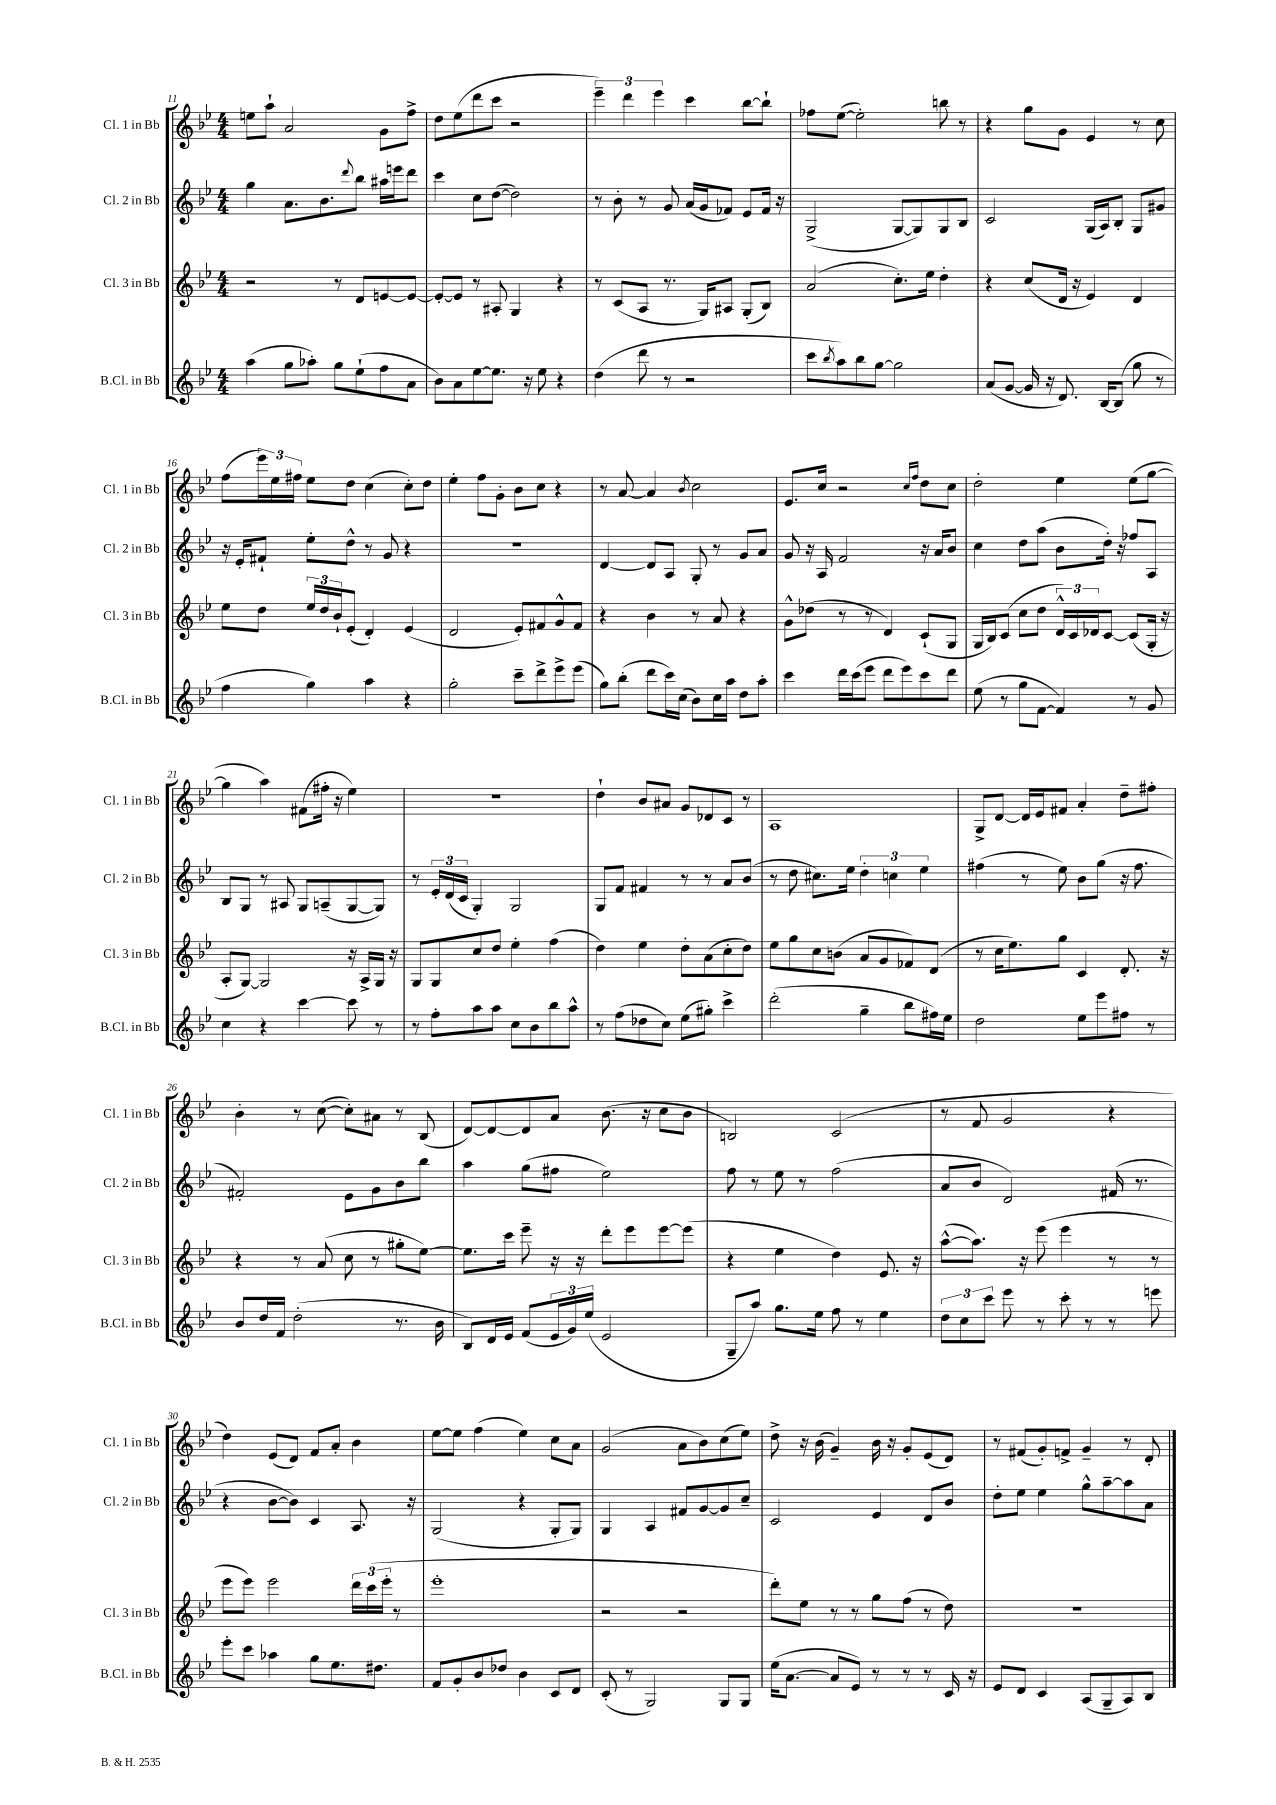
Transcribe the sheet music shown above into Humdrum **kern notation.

**kern	**kern	**kern	**kern
*staff4	*staff3	*staff2	*staff1
*clefG2	*clefG2	*clefG2	*clefG2
*k[b-e-]	*k[b-e-]	*k[b-e-]	*k[b-e-]
*M4/4	*M4/4	*M4/4	*M4/4
(4aa	2r	4gg	8ee
.	.	.	8aa`
8gg	.	8.a	2a
8aa-')	.	.	.
.	.	8.b-	.
8gg	8r	.	.
.	.	8qqddd	.
(8ee-`	8d	8bb-	.
8ff	[8e	16aa#	8g
.	.	16eee	.
8a	8e_	8ddd	8ff^
=	=	=	=
8b-)	8e'_	4ccc	8dd
8a	8e]	.	(8ee-
[8ee-	8r	8cc	8ddd
8.ee-]	8A#'	([8dd	8ccc
.	4G	2dd])	2r
16r	.	.	.
8ee-	.	.	.
4r	4r	.	.
=	=	=	=
(4dd	8r	8r	6eee-~)
.	(8c	8b-'	.
.	.	.	6ddd
8ddd	8A	8r	.
.	.	.	6eee-
8r	8.r	8g	.
2r	.	(16a	4ccc
.	16G)	16g	.
.	8A#	8f-)	.
.	(8G'	8e-	[8bb-
.	8B-)	16f-	8bb-`]
.	.	16r	.
=	=	=	=
8ccc	(2a	(2G^	8ff-
8qbb-	.	.	.
8aa)	.	.	([8ee-
8bb-	.	.	2ee-'])
[8gg	.	.	.
2gg]	8.cc')	[8G	.
.	.	8G])	.
.	16ee-	.	.
.	4dd'	8G	8bb
.	.	8B-	8r
=	=	=	=
(8a	4r	2c	4r
[8g	.	.	.
16g]	(8cc	.	8gg
16r	.	.	.
8.d)	16d	.	8g
.	16r	.	.
.	4e-)	(16G	4e-
[16B-	.	16A)	.
(8B-]	.	8B-'	.
8gg	4d	8G	8r
8r	.	8g#	8cc
=	=	=	=
4ff	8ee-	16r	(8ff
.	.	16e-'	.
.	8dd	8f#`	24eee-)
.	.	.	24ee-
.	.	.	24ff#
4gg)	24ee-	8ee-'	8ee-
.	24dd	.	.
.	24b-`	.	.
.	(8e-'	8dd^^	8dd
4aa	4d')	8r	(4cc
.	.	8g	.
4r	(4e-	4r	8cc')
.	.	.	8dd
=	=	=	=
2gg'	2d	1r	4ee-'
.	.	.	8ff
.	.	.	8g'
8ccc~	8e-')	.	8b-
8ddd^	8f#	.	8cc
8eee-^	8g^^	.	4r
(8eee-	8f#	.	.
=	=	=	=
8gg)	4r	[4d	8r
(8bb-'	.	.	[8a
8ddd	4b-	8d]	4a]
16ccc)	.	8A	.
(16cc	.	.	.
.	.	.	8qb-
8b-)	8r	8G'	2cc
16cc	8a	8r	.
16aa	.	.	.
8dd	4r	8g	.
8aa'	.	8a	.
=	=	=	=
4ccc	8g^^	8g	8.e-
.	(8dd-	16r	.
.	.	16A	16cc
16ddd	8r	2f	2r
(16ccc	.	.	.
8eee-	8r	.	.
8ddd	4d)	.	.
8eee-)	.	.	.
.	.	.	16qqcc
.	.	.	16qqff
8ccc	(8c`	16r	8dd
.	.	16a	.
8ddd	8G	8b-	8cc
=	=	=	=
(8ee-	16G	4cc	2dd'
.	16B-)	.	.
8r	(8c	.	.
8gg	8cc	8dd	.
[8f	8dd	(8aa	.
4f])	24d^^)	8b-	4ee-
.	24c	.	.
.	24d-	.	.
.	[8c	16dd')	.
.	.	16r	.
8r	(8c]	8ff-	(8ee-
8g	16G'	8A	[8gg
.	16r	.	.
=	=	=	=
4cc	8A'	8B-	4gg]
.	[8G)	8G	.
4r	2G]	8r	4aa)
.	.	8A#	.
[4ccc	.	8G	(8f#
.	.	(8A~	16ff#'
.	.	.	16r
8ccc]	16r	[8G	4ee-)
.	16A^	.	.
8r	16G	8G])	.
.	16r	.	.
=	=	=	=
8r	8G	8r	1r
8ff'	8G	24e-'	.
.	.	(24d	.
.	.	24c	.
8aa	8cc	4G')	.
8aa	8dd	.	.
8cc	4ee-'	2G	.
8b-	.	.	.
8bb-	(4ff	.	.
8aa^^	.	.	.
=	=	=	=
8r	4dd)	8G	4dd`
(8ff	.	8f	.
8dd-	4ee-	4f#	8b-
8cc)	.	.	8a#
(8ee-	8dd'	8r	8g
8gg#')	(8a	8r	8d-
4ccc^	8cc'	8a	8c
.	8dd)	(8b-	8r
=	=	=	=
(2ddd'	8ee-	8r	1A
.	8gg	8dd	.
.	8cc	8.cc#)	.
.	(8b	.	.
.	.	16ee-	.
4gg~	8a	6dd'	.
.	8g	.	.
.	.	6cc	.
8bb-	8f-)	.	.
.	.	6ee-	.
16ff#)	(8d	.	.
16ee-	.	.	.
=	=	=	=
2dd	8r	(4ff#	8G^
.	16cc	.	[8d
.	8.ee-)	.	.
.	.	8r	16d]
.	.	.	16e-
.	8gg	8ee-)	8f#
8ee-	4c	8b-	4a'
8eee-	.	(8gg	.
8ff#	8.d'	16r	8dd~
.	.	8.ff#	.
8r	.	.	8ff#'
.	16r	.	.
=	=	=	=
8b-	4r	2f#')	4b-'
16dd	.	.	.
16f	.	.	.
(2dd'	8r	.	8r
.	(8a	.	([8cc
.	8cc	8e-	8cc'])
.	8r	8g	8a#
8.r	8gg#'	8b-	8r
.	[8ee-)	8bb-	(8B-
16b-	.	.	.
=	=	=	=
8B-)	8.ee-]	4aa	[8d)
16d	.	.	8d_
16e-	16ccc	.	.
(8f	8eee-~	(8gg	8d]
24e-	16r	8ff#	8a
24g)	.	.	.
.	16r	.	.
(24ee-	.	.	.
2e-	8ddd'	2ee-)	(8.b-
.	8eee-	.	.
.	.	.	16r
.	[8eee-	.	8cc
.	(8eee-]	.	8b-
=	=	=	=
8G~	4r	8ff	2B)
8aa)	.	8r	.
8.gg	4ee-	8ee-	.
.	.	8r	.
16ee-	.	.	.
8ff	4dd)	(2ff	(2c
8r	.	.	.
4ee-	8.e-	.	.
.	16r	.	.
=	=	=	=
12dd	([8aa^^	8a	8r
12cc	.	.	.
.	8.aa])	8b-	8f
12ccc	.	.	.
8eee-	.	2d)	2g
.	16r	.	.
8r	(8eee-	.	.
8ccc'	4eee-	.	.
8r	.	.	.
8r	8r	(16f#	4r
.	.	8.r	.
8eee	8r	.	.
=	=	=	=
8eee-'	8eee-	4r	4dd)
8ccc	8eee-)	.	.
4aa-	2eee-	[8b-	(8e-
.	.	8b-])	8d)
8gg	.	4c	8f
8.ee-	.	.	8a'
.	24ddd	8.A	4b-
.	(24ccc	.	.
8.dd#	.	.	.
.	24eee-'	.	.
.	8r	.	.
.	.	16r	.
=	=	=	=
8f	1eee-'	(2G	[8ee-
8g'	.	.	8ee-]
8b-	.	.	(4ff
8dd-	.	.	.
4b-	.	4r	4ee-)
8c	.	8G'	8cc
8d	.	8G)	8a
=	=	=	=
(8c'	2r	4G	(2g
8r	.	.	.
2G)	.	4A	.
.	2r	8f#	8a
.	.	[8g	8b-)
8G	.	8g]	(8cc
8G	.	8cc~	8ee-)
=	=	=	=
(16ee-	8ddd')	2c	8dd^
[8.a	.	.	.
.	8ee-	.	16r
.	.	.	(16b-
8a]	8r	.	4g~)
8e-)	8r	.	.
8r	8gg	4e-	16b-
.	.	.	16r
8r	(8ff	.	8g'
8r	8r	8d	(8e-
16c	8dd)	8b-	8d)
16r	.	.	.
=	=	=	=
8e-	1r	8dd'	8r
8d	.	8ee-	(8f#
4c	.	4ee-	8g')
.	.	.	8f^
(8A	.	8gg^^	4g~
8G~	.	[8aa~	.
8A)	.	8aa]	8r
8B-	.	8a	8d'
==	==	==	==
*-	*-	*-	*-
